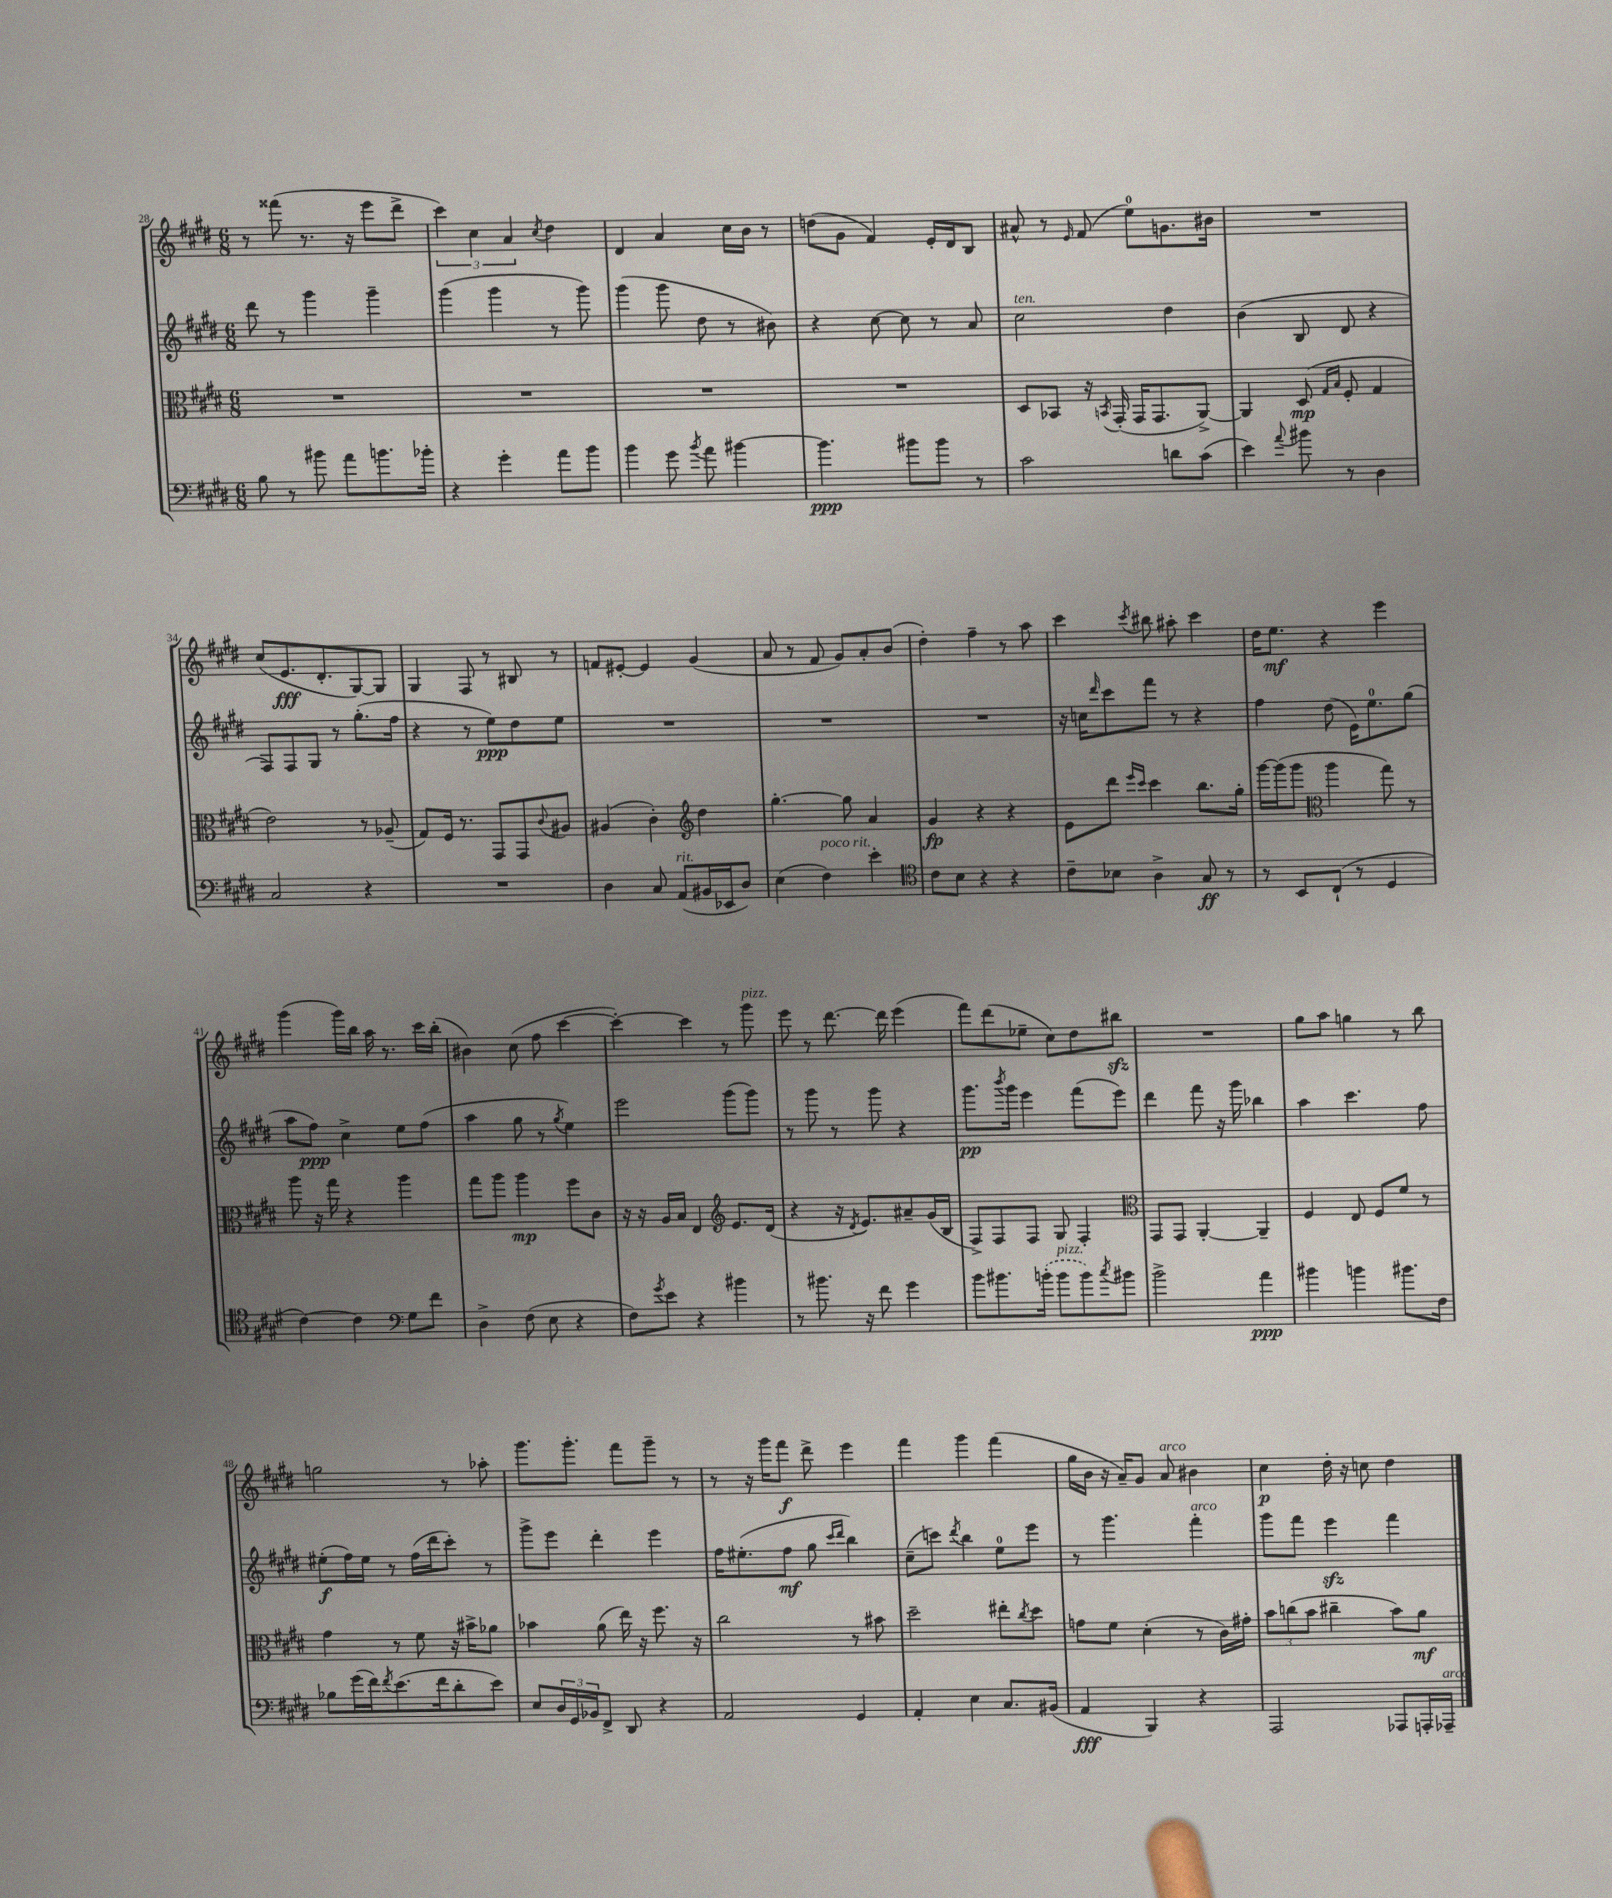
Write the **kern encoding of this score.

**kern	**kern	**kern	**kern
*staff4	*staff3	*staff2	*staff1
*clefF4	*clefC3	*clefG2	*clefG2
*k[f#c#g#d#]	*k[f#c#g#d#]	*k[f#c#g#d#]	*k[f#c#g#d#]
*M6/8	*M6/8	*M6/8	*M6/8
8B	2.r	8ddd#	8r
8r	.	8r	(8fff##
8b#	.	4ggg#	8.r
8a	.	.	.
.	.	.	16r
8.b	.	4ggg#~	8eee
.	.	.	8ddd#^
16b-'	.	.	.
=	=	=	=
4r	2.r	(4ggg#	6ccc#)
.	.	.	6cc#
4g#'	.	4ggg#	.
.	.	.	6a
.	.	.	8qcc#
8a	.	8r	4dd#
8b	.	8ggg#)	.
=	=	=	=
4b	2.r	(4ggg#	4d#
8g#	.	8ggg#	4a
8qb	.	.	.
8a	.	8dd#	.
[4b#	.	8r	16cc#
.	.	.	16b
.	.	8b#)	8r
=	=	=	=
4.b#]	2.r	4r	(8dd
.	.	.	8g#
.	.	[8cc#	4f#)
8b#	.	8cc#]	.
8b#	.	8r	16e'
.	.	.	16d#
8r	.	8a	8B
=	=	=	=
2c#	8D#	2cc#	8a#^^
.	8BB-	.	8r
.	.	.	16qqe
.	16r	.	(8f#
.	8qBB	.	.
.	(16GG#'	.	.
.	16GG#	.	8ee)
.	8.GG#	.	.
8d	.	4dd#	8.g
(8c#	[8AA^)	.	.
.	.	.	16b#
=	=	=	=
4e)	4AA]	(4b	2.r
8qqa	.	.	.
8b#	(8D#	8B	.
.	16qqG#	.	.
.	16qqB	.	.
8r	8F#'	8d#	.
4D#	4G#	4r	.
=	=	=	=
2C#	2e)	8F#)	(8cc#
.	.	8F#	8.e
.	.	8G#	.
.	.	.	8.d#'
.	.	8r	.
4r	8r	(8.gg#'	[8G#)
.	(8A-~	.	8G#]
.	.	16ff#	.
=	=	=	=
2.r	8G#)	4r	4G#
.	16F#	.	.
.	8.r	.	.
.	.	8r	8F#
.	8GG#	8ee)	8r
.	8GG#	8dd#	8B#
.	8qqc#	.	.
.	8A#	8ee	8r
=	=	=	=
4D#	(4A#	2.r	8f
.	.	.	[8e#'
8C#	4c#')	.	4e#]
(8AA	.	.	.
*	*clefG2	*	*
16BB#	4dd#	.	(4g#
16EE-	.	.	.
8D#)	.	.	.
=	=	=	=
(4E	[4.gg#'	2.r	8a
.	.	.	8r
4F#)	.	.	8f#
.	8gg#]	.	8g#)
4e'	4a	.	8a'
.	.	.	(8b
=	=	=	=
*clefC4	*	*	*
8c#	4g#	2.r	4dd#')
8B	.	.	.
4r	4r	.	4ff#~
4r	4r	.	8r
.	.	.	8aa
=	=	=	=
8c#~	8e	16r	4ccc#
.	.	16cc	.
.	.	16qqddd#	.
8B-	8ddd#	8ccc#	.
.	16qqeee	.	.
.	16qqccc#	.	8qccc#
4A^	4ccc#	8fff#	8bb#
.	.	8r	8aa#'
8G#	8.bb	4r	4ccc#
8r	.	.	.
.	16gg#'	.	.
=	=	=	=
8r	[16ggg#	4ff#	16dd#
.	(16ggg#]	.	8.ee
8BB	8ggg#	.	.
*	*clefC3	*	*
(8C#`	4aa	(8dd#	4r
8r	.	16e)	.
.	.	8.ee	.
4D#	8gg#)	.	4eee
.	8r	(8gg#	.
=	=	=	=
[4c#)	8aa	8aa	(4ggg#
.	16r	8ff#)	.
.	16gg#	.	.
4c#]	4r	4cc#^	16ggg#)
.	.	.	16bb
.	.	.	16aa
.	.	.	8.r
*clefF4	*	*	*
8G#	4aa	8ee	.
8f#	.	(8ff#	16ccc#
.	.	.	(16bb'
=	=	=	=
4D#^	8gg#	4aa	4b#)
.	8aa	.	.
(8F#	4aa	8gg#	(8cc#
8E	.	8r	8ff#
.	.	8qgg#	.
4r	8ff#	4ee)	[4ccc#
.	8c#	.	.
=	=	=	=
8F#)	16r	2eee	4ccc#'_)
.	16r	.	.
8qg#	.	.	.
8e	16A	.	.
.	16B	.	.
4r	4E	.	4ccc#]
*	*clefG2	*	*
4b#	8.e	(8ggg#	8r
.	.	8ggg#)	8ggg#
.	(16d#	.	.
=	=	=	=
8r	4r	8r	8eee
8.b#	.	8ggg#	8r
.	16r	8r	[8.ddd#
.	8qd#	.	.
16r	8.e)	.	.
8f#	.	8ggg#	.
.	.	.	16ddd#]
4g#	8a#~	4r	(4eee
.	(16g#	.	.
.	16B	.	.
=	=	=	=
8b	8F#^)	8.ggg#	8fff#)
8.b#	8F#	.	(8ddd#
.	.	8qbbb	.
.	.	16ggg#	.
.	8F#	4eee	8ee-~
(16b'	.	.	.
8b	8G#	.	8cc#)
8b)	4F#'	(8fff#	8dd#
8qcc#	.	.	.
8b#	.	8eee)	8bb#
=	=	=	=
*	*clefC3	*	*
2b^	8GG#	4ddd#	2.r
.	8GG#	.	.
.	[4AA'	8fff#	.
.	.	16r	.
.	.	16ggg#	.
4a	4AA~]	4bb-	.
=	=	=	=
4b#	4F#	4aa	8gg#
.	.	.	8aa
4b	8E	4.ccc#	4gg
.	8F#	.	.
8.b#	8f#	.	8r
.	8r	8ff#	8bb
16F#	.	.	.
=	=	=	=
8B-	4g#	(8ee#'	2gg
(16g#	.	16ff#)	.
16f#)	.	16ee#	.
8qf#	.	.	.
(8.e	8r	8r	.
.	8f#	(16ff#	.
16f#	.	16ddd#	.
8d#'	16r	8ccc#')	8r
.	16b#^	.	.
8e)	8a-	8r	8aa-'
=	=	=	=
8E	4b-	8ggg#^	8.ggg#
24D#	.	8eee	.
24GG#	.	.	.
.	.	.	8.ggg#'
24BB-	.	.	.
8FF#^	(8a	4ddd#'	.
8DD#	16ee)	.	8fff#
.	16r	.	.
4r	8.ff#	4eee	8ggg#~
.	.	.	8r
.	16r	.	.
=	=	=	=
2AA	2cc#	16ff#	8r
.	.	(8.ee#'	.
.	.	.	16r
.	.	.	16ggg#
.	.	8ff#	8fff#
.	.	8gg#	8ddd#^
.	.	16qqccc#	.
.	.	16qqddd#	.
4GG#	8r	4bb)	4eee
.	8b#	.	.
=	=	=	=
4AA'	2dd#~	(8cc#~	4fff#
.	.	8ccc)	.
.	.	8qddd#	.
4E	.	4bb	4ggg#
8.C#	8ee#'	8ee	(4fff#
.	8qcc#	.	.
.	8dd#	8eee	.
(16BB#	.	.	.
=	=	=	=
4AA	8g	8r	16gg#
.	.	.	16b
.	8f#	4.ggg#	16r
.	.	.	16a~)
4BBB)	(4d#'	.	8g#
.	.	.	8a
4r	8r	4fff#'	4b#
.	16c#)	.	.
.	16g#'	.	.
=	=	=	=
2AAA	12b	8ggg#	4cc#
.	(12cc	.	.
.	.	8fff#	.
.	12b	.	.
.	4cc#~	4eee	16dd#'
.	.	.	16r
.	.	.	8cc
8AAA-	8b)	4fff#	4dd#
16AAA'	8a	.	.
16AAA-~	.	.	.
==	==	==	==
*-	*-	*-	*-
